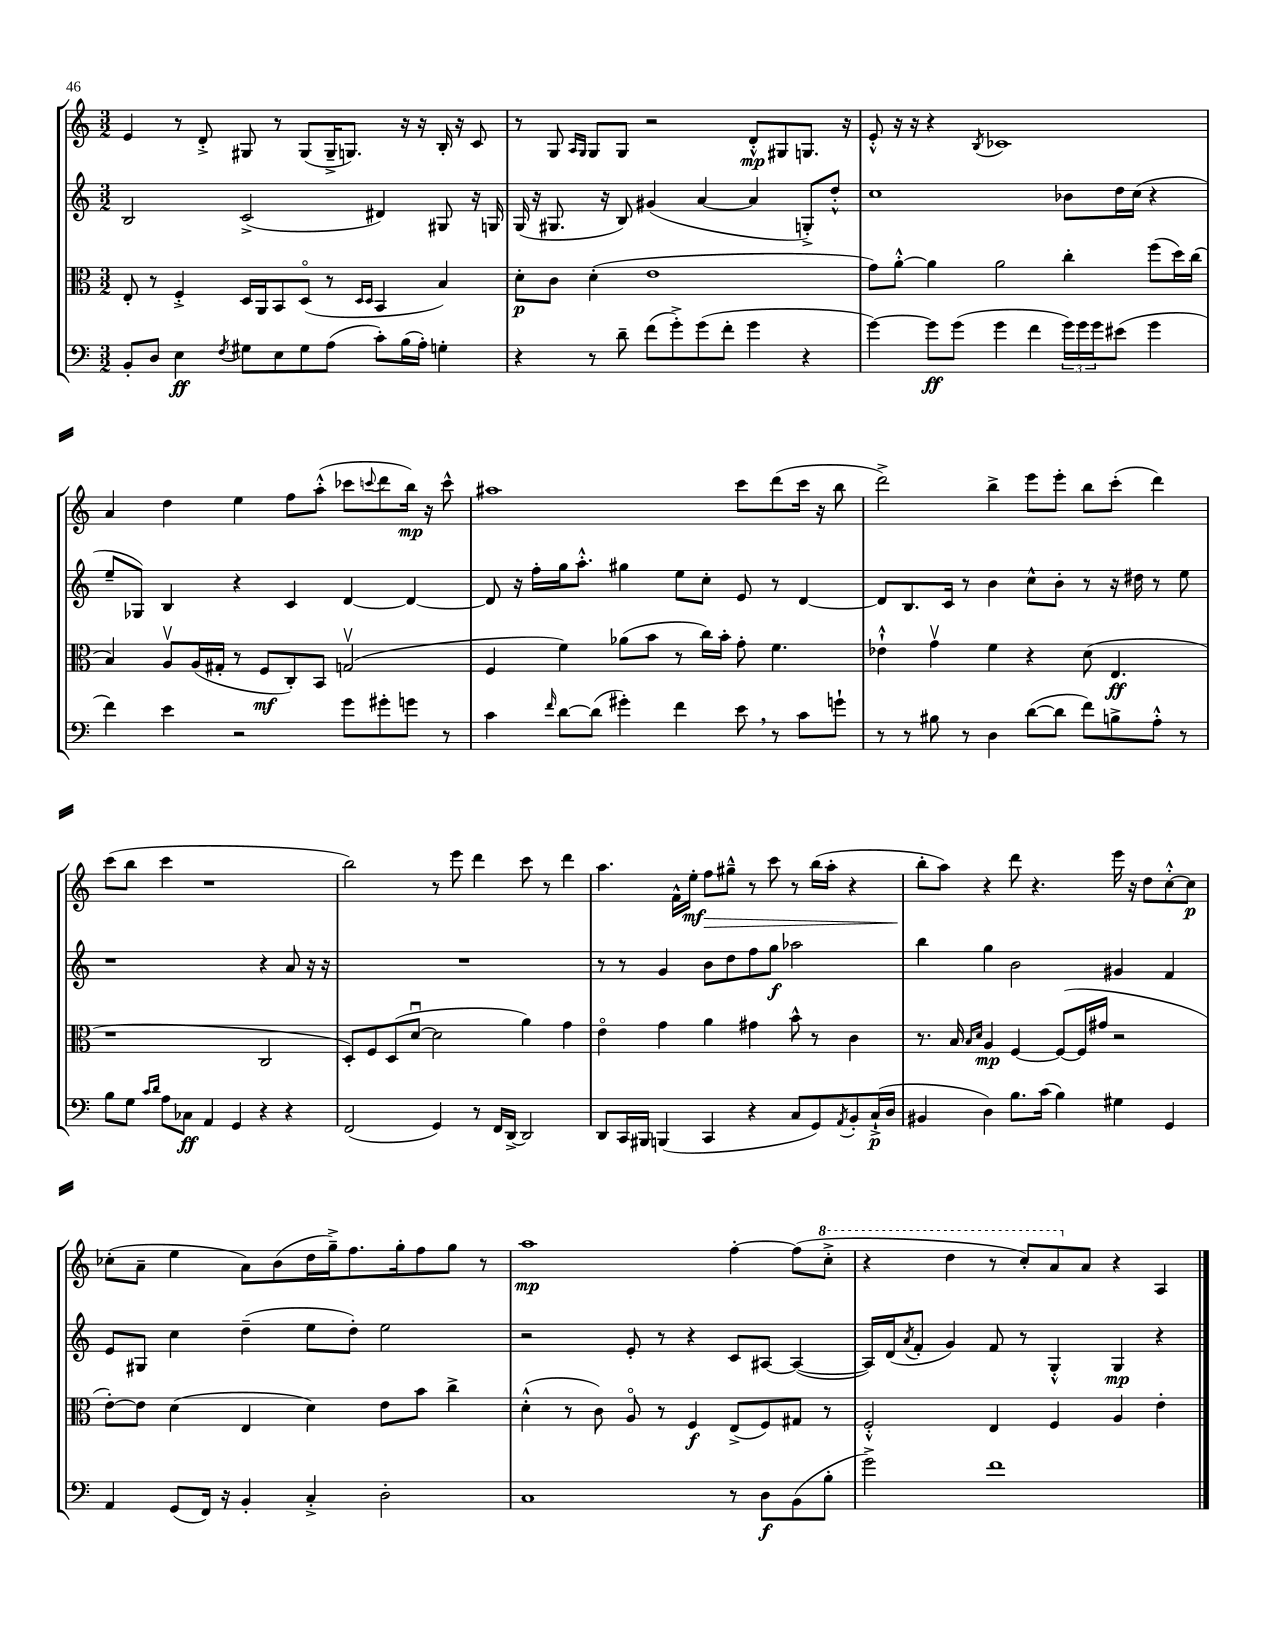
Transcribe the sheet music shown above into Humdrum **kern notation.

**kern	**dynam	**kern	**dynam	**kern	**dynam	**kern	**dynam
*part4	*part4	*part3	*part3	*part2	*part2	*part1	*part1
*staff4	*staff4	*staff3	*staff3	*staff2	*staff2	*staff1	*staff1
*clefF4	*	*clefC3	*	*clefG2	*	*clefG2	*
*k[]	*	*k[]	*	*k[]	*	*k[]	*
*M3/2	*	*M3/2	*	*M3/2	*	*M3/2	*
=106	=106	=106	=106	=106	=106	=106	=106
8BB'/L	.	8E'/	.	2B/	.	4e/	.
8D/J	.	8r	.	.	.	.	.
4E\	ff	4F'^/	.	.	.	8r	.
.	.	.	.	.	.	8d'^/	.
8qF/	.	.	.	.	.	.	.
8G#X\L	.	16D/LL	.	(2c^/	.	8G#X/	.
.	.	16AA/J	.	.	.	.	.
8E\	.	8BB/	.	.	.	8r	.
8G#\	.	(8D/J	.	.	.	(8G#/L	.
(8A\J	.	8r	.	.	.	16G#~^/K	.
.	.	.	.	.	.	8.Gn/J)	.
.	.	16qqD/LL	.	.	.	.	.
.	.	16qqD/JJ	.	.	.	.	.
8c'\L)	.	4BB/	.	4d#X/)	.	.	.
(16B\L	.	.	.	.	.	16r	.
16A'\JJ)	.	.	.	.	.	16r	.
4Gn'\	.	4B/)	.	8G#X/	.	16B'/	.
.	.	.	.	.	.	16r	.
.	.	.	.	16r	.	8c/	.
.	.	.	.	16Gn/	.	.	.
=107	=107	=107	=107	=107	=107	=107	=107
4r	.	8d'\L	p	(16G/	.	8r	.
.	.	.	.	16r	.	.	.
.	.	8c\J	.	8.G#X/	.	8G/	.
.	.	.	.	.	.	16qqA/LL	.
.	.	.	.	.	.	16qqG/JJ	.
8r	.	(4d'\	.	.	.	8G/L	.
.	.	.	.	16r	.	.	.
8d~\	.	.	.	8B/)	.	8G/J	.
(8f\L	.	1e	.	(4g#X/	.	2r	.
8g'^\)	.	.	.	.	.	.	.
(8g\	.	.	.	[4a/	.	.	.
8f'\J	.	.	.	.	.	.	.
4g\	.	.	.	4a/]	.	8d'^^/L	mp
.	.	.	.	.	.	8G#X/	.
4r	.	.	.	8Gn'^/L)	.	8.Gn/J	.
.	.	.	.	8dd'^^/J	.	.	.
.	.	.	.	.	.	16r	.
=108	=108	=108	=108	=108	=108	=108	=108
[4g\)	.	8g\L)	.	1cc	.	8e'^^/	.
.	.	[8a'^^\J	.	.	.	16r	.
.	.	.	.	.	.	16r	.
8g\L]	ff	4a\]	.	.	.	4r	.
(8g\J	.	.	.	.	.	.	.
.	.	.	.	.	.	8qB/	.
4g\	.	2a\	.	.	.	1c-X	.
4f\	.	.	.	.	.	.	.
24g\LL)	.	4cc'\	.	8b-X\L	.	.	.
24g\	.	.	.	.	.	.	.
24g\J	.	.	.	.	.	.	.
(8e#X\J	.	.	.	16dd\L	.	.	.
.	.	.	.	(16cc\JJ	.	.	.
4g\	.	(8ff\L	.	4r	.	.	.
.	.	16dd\L)	.	.	.	.	.
.	.	(16cc\JJ	.	.	.	.	.
!!LO:LB:g=z
=109	=109	=109	=109	=109	=109	=109	=109
4f\)	.	4B/)	.	8ee~/L	.	4a/	.
.	.	.	.	8G-X/J)	.	.	.
4e\	.	8Av/L	.	4B/	.	4dd\	.
.	.	(16A/L	.	.	.	.	.
.	.	16G#X'/JJ	.	.	.	.	.
2r	.	8r	.	4r	.	4ee\	.
.	.	8F/L	mf	.	.	.	.
.	.	8C'/)	.	4c/	.	8ff\L	.
.	.	8BB/J	.	.	.	(8aa'^^\J	.
8g\L	.	(2Gnv/	.	[4d/	.	8ccc-X\L	.
.	.	.	.	.	.	8qqcccn/	.
8g#X'\	.	.	.	.	.	8ddd\	.
8gn\J	.	.	.	4d/_	.	16bb\Jk)	mp
.	.	.	.	.	.	16r	.
8r	.	.	.	.	.	8ccc^^\	.
=110	=110	=110	=110	=110	=110	=110	=110
4c\	.	4F/	.	8d/]	.	1aa#X	.
.	.	.	.	16r	.	.	.
.	.	.	.	16ff'\LL	.	.	.
16qqf/	.	.	.	.	.	.	.
[8d\L	.	4f\)	.	16gg\J	.	.	.
.	.	.	.	8.aa'^^\J	.	.	.
(8d\J]	.	.	.	.	.	.	.
4g#X'\)	.	(8a-X\L	.	4gg#X\	.	.	.
.	.	8b\J	.	.	.	.	.
4f\	.	8r	.	8ee\L	.	.	.
.	.	16cc\LL)	.	8cc'\J	.	.	.
.	.	16b'\JJ	.	.	.	.	.
8e,\	.	8g'\	.	8e/	.	8ccc\L	.
8r	.	4.f\	.	8r	.	(8ddd\	.
8c\L	.	.	.	[4d/	.	16ccc\Jk	.
.	.	.	.	.	.	16r	.
8gn`\J	.	.	.	.	.	8bb\	.
=111	=111	=111	=111	=111	=111	=111	=111
8r	.	4e-X`^^\	.	8d/L]	.	2ddd^\)	.
8r	.	.	.	8.B/	.	.	.
8B#X\	.	4gv\	.	.	.	.	.
.	.	.	.	16c/Jk	.	.	.
8r	.	.	.	8r	.	.	.
4D\	.	4f\	.	4b\	.	4bb^\	.
([8d\L	.	4r	.	8cc^^\L	.	8eee\L	.
8d\J]	.	.	.	8b'\J	.	8eee'\J	.
8f\L)	.	(8d\	.	8r	.	8bb\L	.
8Bn^\	.	4.E/	ff	16r	.	(8ccc'\J	.
.	.	.	.	16dd#X\	.	.	.
8A'^^\J	.	.	.	8r	.	4ddd\)	.
8r	.	.	.	8ee\	.	.	.
!!LO:LB:g=z
=112	=112	=112	=112	=112	=112	=112	=112
8B\L	.	1r	.	1r	.	(8ccc\L	.
8G\J	.	.	.	.	.	8bb\J	.
16qqc/LL	.	.	.	.	.	.	.
16qqd/JJ	.	.	.	.	.	.	.
8A\L	.	.	.	.	.	4ccc\	.
8C-X\J	ff	.	.	.	.	.	.
4AA/	.	.	.	.	.	1r	.
4GG/	.	.	.	.	.	.	.
4r	.	2C/	.	4r	.	.	.
4r	.	.	.	8a/	.	.	.
.	.	.	.	16r	.	.	.
.	.	.	.	16r	.	.	.
=113	=113	=113	=113	=113	=113	=113	=113
(2FF/	.	8D'/L)	.	1.r	.	2bb\)	.
.	.	8F/	.	.	.	.	.
.	.	(8D/	.	.	.	.	.
.	.	[8du/J	.	.	.	.	.
4GG/)	.	2d\]	.	.	.	8r	.
.	.	.	.	.	.	8eee\	.
8r	.	.	.	.	.	4ddd\	.
16FF/LL	.	.	.	.	.	.	.
[16DD^/JJ	.	.	.	.	.	.	.
2DD/]	.	4a\)	.	.	.	8ccc\	.
.	.	.	.	.	.	8r	.
.	.	4g\	.	.	.	4ddd\	.
=114	=114	=114	=114	=114	=114	=114	=114
8DD/L	.	4e\	.	8r	.	4.aa\	.
16CC/L	.	.	.	8r	.	.	.
16BBB#X/JJ	.	.	.	.	.	.	.
(4BBBn/	.	4g\	.	4g/	.	.	.
.	.	.	.	.	.	16f^^\LL	.
.	.	.	.	.	.	16ee'\JJ	mf
!	!	!	!	!	!	!	!LO:HP:b
4CC/	.	4a\	.	8b\L	.	8ff\L	>
.	.	.	.	8dd\	.	8gg#X~^^\J	.
4r	.	4g#X\	.	8ff\	.	8r	.
.	.	.	.	8gg\J	f	8ccc\	.
8C/L	.	8b^^\	.	2aa-X\	.	8r	.
8GG/)	.	8r	.	.	.	(16bb\LL	.
.	.	.	.	.	.	16aa'\JJ	.
8qAA/	.	.	.	.	.	.	.
8BB'/	.	4c\	.	.	.	4r	.
(16C`^/L	p	.	.	.	.	.	.
16D/JJ	.	.	.	.	.	.	.
=115	=115	=115	=115	=115	=115	=115	=115
4BB#X/	.	8.r	.	4bb\	.	8bb'\L	.
.	.	.	.	.	.	8aa\J)	]
.	.	16B/	.	.	.	.	.
.	.	16qqB/LL	.	.	.	.	.
.	.	16qqd/JJ	.	.	.	.	.
4D\)	.	4A/	mp	4gg\	.	4r	.
8.B\L	.	[4F/	.	2b\	.	8ddd\	.
.	.	.	.	.	.	4.r	.
(16c\Jk	.	.	.	.	.	.	.
4B\)	.	(8F/L_	.	.	.	.	.
.	.	16F/L]	.	.	.	.	.
.	.	16g#X/JJ	.	.	.	.	.
4G#X\	.	2r	.	4g#X/	.	16eee\	.
.	.	.	.	.	.	16r	.
.	.	.	.	.	.	8dd\L	.
4GG/	.	.	.	4f/	.	[8cc'^^\	.
.	.	.	.	.	.	8cc\J]	p
!!LO:LB:g=z
=116	=116	=116	=116	=116	=116	=116	=116
4AA/	.	[8e'\L)	.	8e/L	.	(8cc-X'\L	.
.	.	8e\J]	.	8G#X/J	.	8a~\J	.
(8GG/L	.	(4d\	.	4cc\	.	4ee\	.
16FF/Jk)	.	.	.	.	.	.	.
16r	.	.	.	.	.	.	.
4BB'/	.	4E/	.	(4dd~\	.	8a\L)	.
.	.	.	.	.	.	(8b\	.
4C'^/	.	4d\)	.	8ee\L	.	16dd\L	.
.	.	.	.	.	.	16gg~^\J)	.
.	.	.	.	8dd'\J)	.	8.ff\	.
2D'\	.	8e\L	.	2ee\	.	.	.
.	.	.	.	.	.	16gg'\k	.
.	.	8b\J	.	.	.	8ff\	.
.	.	4cc^\	.	.	.	8gg\J	.
.	.	.	.	.	.	8r	.
=117	=117	=117	=117	=117	=117	=117	=117
1C	.	(4d'^^\	.	2r	.	1aa	mp
.	.	8r	.	.	.	.	.
.	.	8c\)	.	.	.	.	.
.	.	8A/	.	8e'/	.	.	.
.	.	8r	.	8r	.	.	.
.	.	4F/	f	4r	.	.	.
8r	.	(8E^/L	.	8c/L	.	[4ff'\	.
8D\L	f	8F/)	.	[8A#X/J	.	.	.
(8BB\	.	8G#X/J	.	(4A#/_	.	(8ff\L]	.
*	*	*	*	*	*	*8va	*
8B'\J	.	8r	.	.	.	8ccc'^\J	.
=118	=118	=118	=118	=118	=118	=118	=118
2g^\)	.	2F'^^/	.	16A#/LL])	.	4r	.
.	.	.	.	(16d/J	.	.	.
.	.	.	.	8qa/	.	.	.
.	.	.	.	8f'/J	.	.	.
.	.	.	.	4g/)	.	4ddd\	.
1f	.	4E/	.	8f/	.	8r	.
.	.	.	.	8r	.	8ccc'/L)	.
.	.	4F/	.	4G'^^/	.	8aa/	.
*	*	*	*	*	*	*X8va	*
.	.	.	.	.	.	8a/J	.
.	.	4A/	.	4G/	mp	4r	.
.	.	4e'\	.	4r	.	4A/	.
==	==	==	==	==	==	==	==
*-	*-	*-	*-	*-	*-	*-	*-
